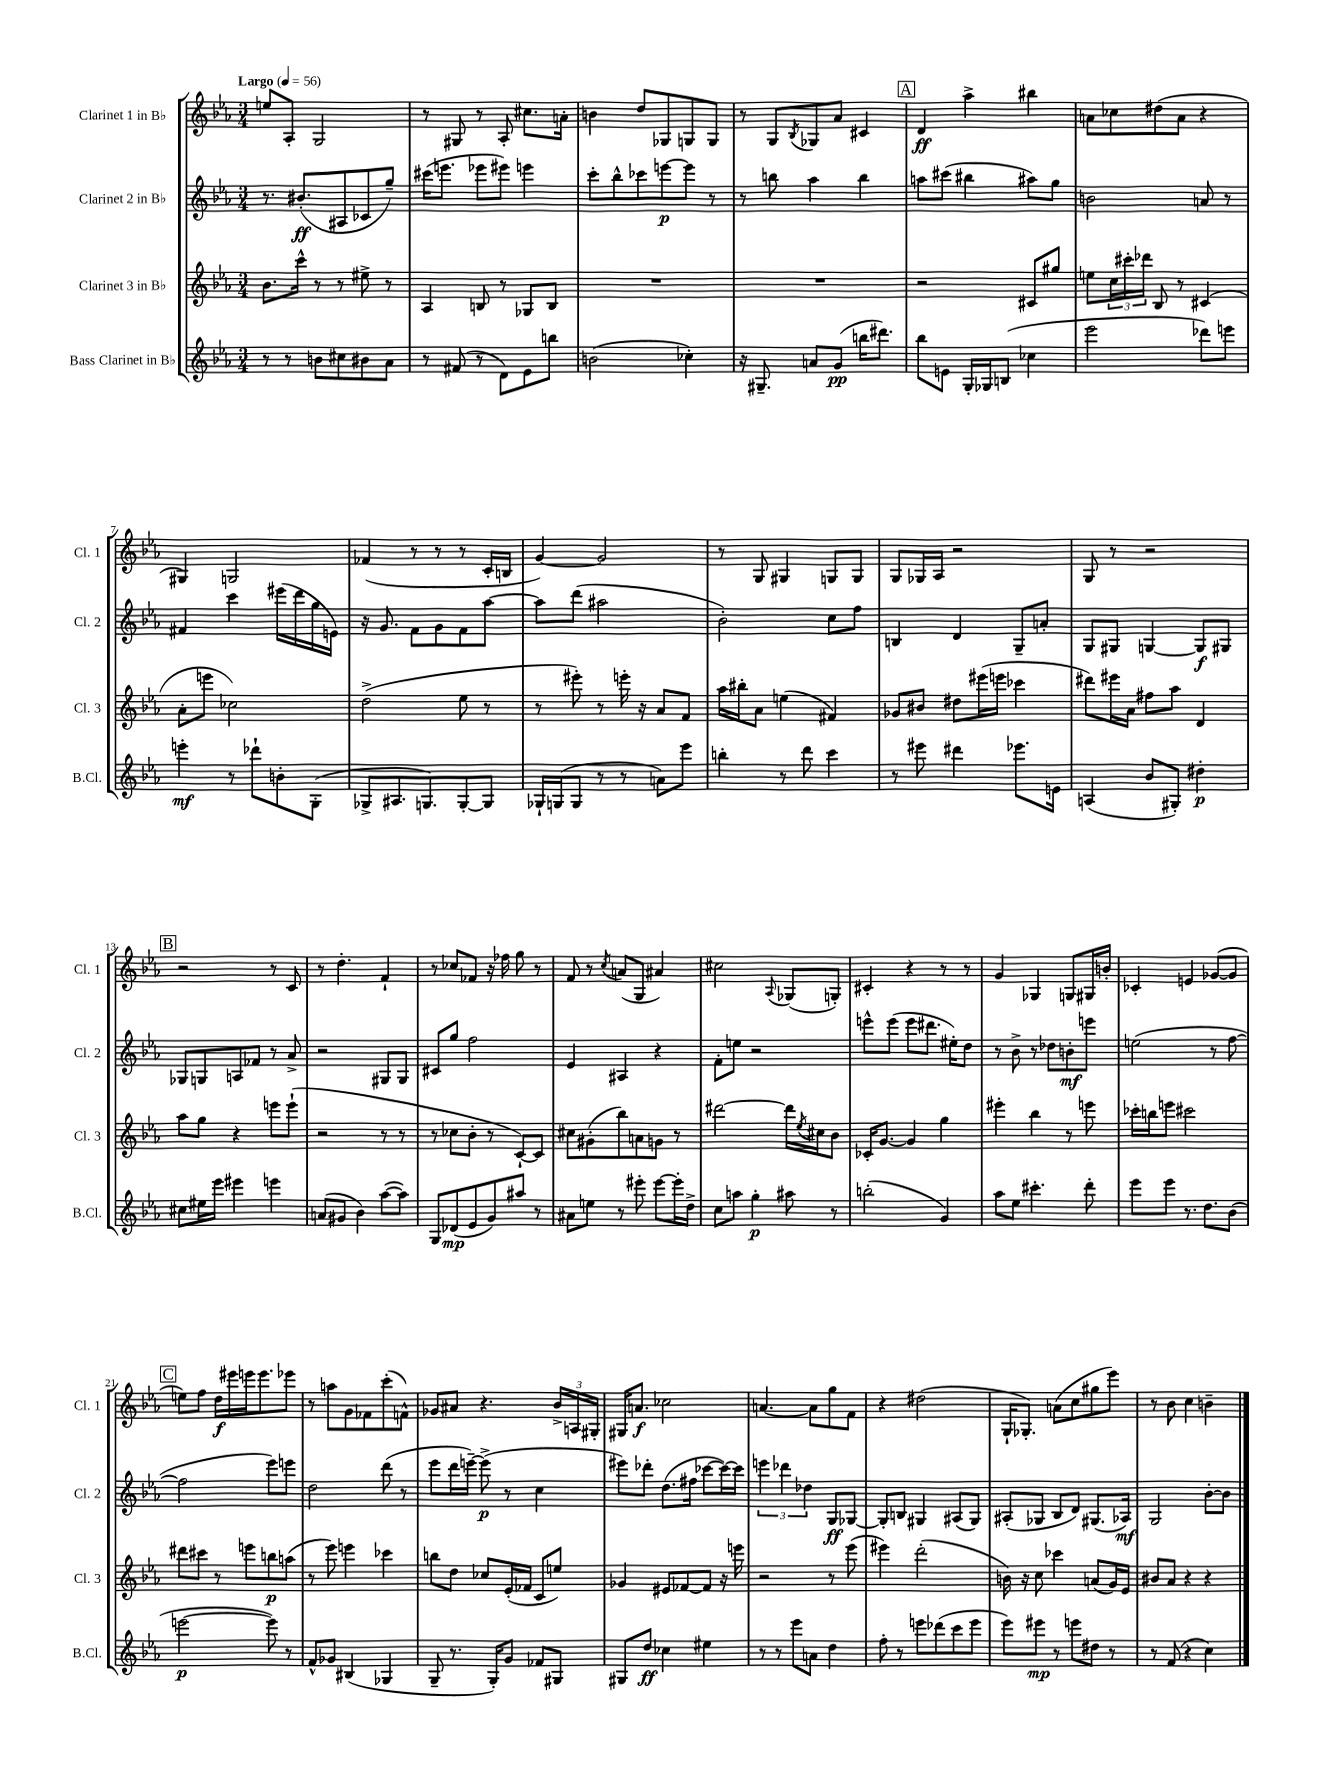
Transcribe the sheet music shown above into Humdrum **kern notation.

**kern	**dynam	**kern	**dynam	**kern	**dynam	**kern	**dynam
*part4	*part4	*part3	*part3	*part2	*part2	*part1	*part1
*staff4	*staff4	*staff3	*staff3	*staff2	*staff2	*staff1	*staff1
*I"Bass Clarinet in B♭	*	*I"Clarinet 3 in B♭	*	*I"Clarinet 2 in B♭	*	*I"Clarinet 1 in B♭	*
*I'B.Cl.	*	*I'Cl. 3	*	*I'Cl. 2	*	*I'Cl. 1	*
*clefG2	*	*clefG2	*	*clefG2	*	*clefG2	*
*k[b-e-a-]	*	*k[b-e-a-]	*	*k[b-e-a-]	*	*k[b-e-a-]	*
*M3/4	*	*M3/4	*	*M3/4	*	*M3/4	*
*MM56	*	*MM56	*	*MM56	*	*MM56	*
=1	=1	=1	=1	=1	=1	=1	=1
!	!	!	!	!	!	!LO:TX:a:B:t=Largo	!
8r	.	8.b-\L	.	8.r	.	8een/L	.
8r	.	.	.	.	.	8A-'/J	.
.	.	16ccc^^\Jk	.	(8.b#X'/L	ff	.	.
8bn\L	.	8r	.	.	.	2G/	.
8cc#X\	.	8r	.	8A#X/	.	.	.
8b#X\	.	8ee#X^\	.	8c-X/	.	.	.
8a-\J	.	8r	.	8gg~/J)	.	.	.
=2	=2	=2	=2	=2	=2	=2	=2
8r	.	4A-/	.	(16ccc#X\KL	.	8r	.
.	.	.	.	8.eeen\J	.	.	.
(8f#X/	.	.	.	.	.	8G#X/	.
8r	.	8Bn/	.	8eee-X\L	.	8r	.
8d\L)	.	8r	.	8eee#X\J)	.	8A-'/	.
8e-\	.	8G-X/L	.	4eeen\	.	8.cc#X\L	.
8bbn\J	.	8B/J	.	.	.	.	.
.	.	.	.	.	.	16an'\Jk	.
=3	=3	=3	=3	=3	=3	=3	=3
(2bn\	.	2.r	.	8ccc'\L	.	4bn\	.
.	.	.	.	8bb-^^\	.	.	.
.	.	.	.	8ccc-X\	.	8dd/L	.
.	.	.	.	[8eeen\	p	8G-X/	.
4cc-X'\)	.	.	.	8eee\J]	.	8Gn/	.
.	.	.	.	8r	.	8G/J	.
=4	=4	=4	=4	=4	=4	=4	=4
16r	.	2.r	.	8r	.	8r	.
8.G#X~/	.	.	.	.	.	.	.
.	.	.	.	8bbn\	.	8G/L	.
.	.	.	.	.	.	8qB-/	.
8an/L	.	.	.	4aa-\	.	8G-X/	.
(8g/J	pp	.	.	.	.	8a-/J	.
16bbn\KL	.	.	.	4bb\	.	4c#X/	.
8.ddd#X\J)	.	.	.	.	.	.	.
!!LO:REH:place=s1:t=A
=5	=5	=5	=5	=5	=5	=5	=5
8bb-\L	.	2r	.	8aan\L	.	4d/	ff
8en\J	.	.	.	(8ccc#X\J	.	.	.
16G'/LL	.	.	.	4bb#X\	.	4aa-^\	.
16G-X/J	.	.	.	.	.	.	.
(8Bn/J	.	.	.	.	.	.	.
4cc-X\	.	8c#X/L	.	8aa#X\L)	.	4bb#X\	.
.	.	8gg#X/J	.	8gg\J	.	.	.
=6	=6	=6	=6	=6	=6	=6	=6
2eee-\	.	8een\L	.	2bn\	.	8an\L	.
.	.	24cc\L	.	.	.	8cc-X\	.
.	.	24ccc#X'\	.	.	.	.	.
.	.	24ddd-X\JJ	.	.	.	.	.
.	.	8B-/	.	.	.	(8dd#X\	.
.	.	8r	.	.	.	8a\J	.
8ddd-X\L)	.	(4c#X/	.	8an/	.	4r	.
8eeen\J	.	.	.	8r	.	.	.
!!LO:LB:g=z
=7	=7	=7	=7	=7	=7	=7	=7
4eeen'\	mf	8a-'\L	.	4f#X/	.	4G#X/)	.
.	.	8eeen\J	.	.	.	.	.
8r	.	2cc-X\)	.	4ccc\	.	2Gn/	.
8ddd-X`\L	.	.	.	.	.	.	.
8bn'\	.	.	.	(16eee#X\LL	.	.	.
.	.	.	.	16ddd\	.	.	.
(8G'\J	.	.	.	16gg\	.	.	.
.	.	.	.	16en\JJ)	.	.	.
=8	=8	=8	=8	=8	=8	=8	=8
8G-X^/L	.	(2dd^\	.	16r	.	(4f-X/	.
.	.	.	.	8.g/	.	.	.
8.A#X/	.	.	.	.	.	.	.
.	.	.	.	8f\L	.	8r	.
8.Gn/)	.	.	.	.	.	.	.
.	.	.	.	8g\	.	8r	.
[8G'/	.	8ee-\	.	8f\	.	8r	.
8G/J]	.	8r	.	[8aa-\J	.	16c'/LL	.
.	.	.	.	.	.	16Bn/JJ	.
=9	=9	=9	=9	=9	=9	=9	=9
16G-X`/LL	.	8r	.	8aa-\L]	.	[4g/)	.
(16Gn/J	.	.	.	.	.	.	.
8G/J	.	8eee#X'\)	.	(8ddd\J	.	.	.
8r	.	8r	.	2aa#X\	.	2g/]	.
8r	.	16eeen'\	.	.	.	.	.
.	.	16r	.	.	.	.	.
8an\L)	.	8a-/L	.	.	.	.	.
8eee-\J	.	8f/J	.	.	.	.	.
=10	=10	=10	=10	=10	=10	=10	=10
4bbn'\	.	16aa-\LL	.	2b-'\)	.	8r	.
.	.	16bb#X'\J	.	.	.	.	.
.	.	8a-\J	.	.	.	8G/	.
8r	.	(4een\	.	.	.	4G#X/	.
8ddd\	.	.	.	.	.	.	.
4ccc\	.	4f#X/)	.	8cc\L	.	8Gn/L	.
.	.	.	.	8ff\J	.	8G/J	.
=11	=11	=11	=11	=11	=11	=11	=11
8r	.	8g-X/L	.	4Bn/	.	8G/L	.
8eee#X\	.	8b#X/J	.	.	.	16G-X/L	.
.	.	.	.	.	.	16A-/JJ	.
4ddd#X\	.	8dd#X\L	.	4d/	.	2r	.
.	.	(16eee#X\L	.	.	.	.	.
.	.	16eeen\JJ	.	.	.	.	.
8.eee-X\L	.	4ccc-X\	.	8G~/L	.	.	.
.	.	.	.	8an'/J	.	.	.
16en\Jk	.	.	.	.	.	.	.
=12	=12	=12	=12	=12	=12	=12	=12
(4An/	.	8ddd#X\L)	.	8G/L	.	8G/	.
.	.	16eee#X\L	.	8G#X/J	.	8r	.
.	.	16a-\JJ	.	.	.	.	.
8b-/L	.	8ff#X\L	.	[4Gn/	.	2r	.
8G#X'/J)	.	8aa-\J	.	.	.	.	.
4dd#X'\	p	4d/	.	8G/L]	f	.	.
.	.	.	.	8G#X/J	.	.	.
!!LO:LB:g=z
!!LO:REH:place=s1:t=B
=13	=13	=13	=13	=13	=13	=13	=13
8cc#X\L	.	8aa-\L	.	8G-X/L	.	2r	.
16ee#X\L	.	8gg\J	.	8Gn/	.	.	.
16eee-\JJ	.	.	.	.	.	.	.
4eee#X\	.	4r	.	8An/	.	.	.
.	.	.	.	8f-X/J	.	.	.
4eeen\	.	8eeen\L	.	8r	.	8r	.
.	.	(8eee`\J	.	8a-^/	.	8c/	.
=14	=14	=14	=14	=14	=14	=14	=14
(8an/L	.	2r	.	2r	.	8r	.
8g#X/J	.	.	.	.	.	4.dd'\	.
4b-\)	.	.	.	.	.	.	.
([8aa-\L	.	8r	.	8G#X/L	.	4f`/	.
8aa-\J])	.	8r	.	8G#/J	.	.	.
=15	=15	=15	=15	=15	=15	=15	=15
8G/L	.	8r	.	8c#X/L	.	8r	.
(8d-X/	mp	8cc-X\L	.	8gg/J	.	8cc-X/L	.
8e-/	.	8b-'\J	.	2ff\	.	8f-X/J	.
8g/)	.	8r	.	.	.	16r	.
.	.	.	.	.	.	16ff-X\	.
8aa#X/J	.	[8c`/L)	.	.	.	8gg\	.
8r	.	8c/J]	.	.	.	8r	.
=16	=16	=16	=16	=16	=16	=16	=16
8a#X\L	.	8cc#X\L	.	4e-/	.	8f/	.
8een\J	.	(8g#X'\	.	.	.	8r	.
.	.	.	.	.	.	8qcc/	.
8r	.	8bb-\)	.	4A#X/	.	(8an/L	.
8eee#X'\	.	8an\	.	.	.	8G/J	.
[8eee#\L	.	8gn\J	.	4r	.	4a#X/)	.
16eee#'\L]	.	8r	.	.	.	.	.
16dd^\JJ	.	.	.	.	.	.	.
=17	=17	=17	=17	=17	=17	=17	=17
8cc\L	.	[2ddd#X\	.	8f'\L	.	2cc#X\	.
8aan\J	.	.	.	8een\J	.	.	.
4gg'\	p	.	.	2r	.	.	.
.	.	.	.	.	.	8qqA-/	.
8aa#X\	.	16ddd#\LL]	.	.	.	(8G-X/L	.
.	.	8qee-/	.	.	.	.	.
.	.	16cc#X\J	.	.	.	.	.
8r	.	8b-\J	.	.	.	8Gn'/J)	.
=18	=18	=18	=18	=18	=18	=18	=18
(2bbn'\	.	16c-X'/KL	.	8eeen^^\L	.	4c#X'/	.
.	.	[8.g/J	.	.	.	.	.
.	.	.	.	(8eee\J	.	.	.
.	.	4g/]	.	8eee\L	.	4r	.
.	.	.	.	8.ddd#X\J	.	.	.
4g/)	.	4gg\	.	.	.	8r	.
.	.	.	.	16ee#X'\KL)	.	.	.
.	.	.	.	8dd\J	.	8r	.
=19	=19	=19	=19	=19	=19	=19	=19
8aa-\L	.	4eee#X'\	.	8r	.	4g/	.
8ee-\J	.	.	.	8b-^\	.	.	.
4.ccc#X'\	.	4bb-\	.	8r	.	4G-X/	.
.	.	.	.	8dd-X\L	.	.	.
.	.	8r	.	8bn'\	mf	8Gn/L	.
8ddd'\	.	8eeen\	.	8eeen\J	.	16G#X/L	.
.	.	.	.	.	.	16bn'/JJ	.
=20	=20	=20	=20	=20	=20	=20	=20
8eee-\L	.	16ccc-X'\LL	.	(2een\	.	4c-X'/	.
.	.	16bbn\J	.	.	.	.	.
8eee-\J	.	8eeen\J	.	.	.	.	.
8.r	.	2ccc#X\	.	.	.	4en/	.
8.dd\L	.	.	.	.	.	.	.
.	.	.	.	8r	.	([8g-X/L	.
(8b-\J	.	.	.	[8ff\	.	8g-/J]	.
!!LO:LB:g=z
!!LO:REH:place=s1:t=C
=21	=21	=21	=21	=21	=21	=21	=21
[2eeen\	p	8ddd#X\L	.	2ff\]	.	8een\L)	.
.	.	8ccc#X\J	.	.	.	8ff\J	.
.	.	8r	.	.	.	16dd\LL	f
.	.	.	.	.	.	16eee#X\	.
.	.	8eeen\L	.	.	.	16eeen\J	.
.	.	.	.	.	.	8.eee\	.
8eee\])	.	8bbn\	p	8eee-\L)	.	.	.
8r	.	(8aan\J	.	8eeen\J	.	8eee-X\J	.
=22	=22	=22	=22	=22	=22	=22	=22
8f^^/L	.	8r	.	2dd\	.	8r	.
8g-X/J	.	8eee-\)	.	.	.	8aan\L	.
(4B#X/	.	4eeen\	.	.	.	8g\	.
.	.	.	.	.	.	8f-X\	.
4G-X/	.	4ccc-X\	.	(8ddd\	.	(8ccc'\	.
.	.	.	.	8r	.	8fn^^\J)	.
=23	=23	=23	=23	=23	=23	=23	=23
8G~/	.	8bbn\L	.	8eee-\L	.	8g-X/L	.
8.r	.	8dd\J	.	16ddd\L	.	8a#X/J	.
.	.	.	.	[16eeen~\JJ)	.	.	.
.	.	8cc-X/L	.	(8eee^\]	p	4.r	.
16G'/KL)	.	.	.	.	.	.	.
8g/J	.	(16e-'/L	.	8r	.	.	.
.	.	16f-X/JJ	.	.	.	.	.
8f-X/L	.	8c/L	.	4cc\	.	.	.
8G#X/J	.	8een/J)	.	.	.	24b-^/LL	.
.	.	.	.	.	.	24An/	.
.	.	.	.	.	.	24G#X'/JJ	.
=24	=24	=24	=24	=24	=24	=24	=24
8G#X/L	.	4g-X/	.	8eee#X\L)	.	16G#X/KL	.
.	.	.	.	.	.	8.an/J	f
8dd/J	ff	.	.	8ddd-X'\J	.	.	.
4cc-X\	.	8e#X/L	.	(8.dd\L	.	2cc-X\	.
.	.	[8f-X/	.	.	.	.	.
.	.	.	.	16ff#X\Jk	.	.	.
4ee#X\	.	8f-/J]	.	[8ccc-X\L	.	.	.
.	.	16r	.	16ccc-\L_)	.	.	.
.	.	16eeen\	.	16ccc-\JJ]	.	.	.
=25	=25	=25	=25	=25	=25	=25	=25
8r	.	2r	.	6eeen\	.	[4.an/	.
8r	.	.	.	.	.	.	.
.	.	.	.	6ddd-X\	.	.	.
8eee-\L	.	.	.	.	.	.	.
.	.	.	.	6dd-X\	.	.	.
8an\J	.	.	.	.	.	8a\L]	.
4dd\	.	8r	.	8G/L	ff	8gg\	.
.	.	(8eee-\	.	[8G-X/J	.	8f\J	.
=26	=26	=26	=26	=26	=26	=26	=26
8ff'\	.	4eee#X\)	.	8G-'/L]	.	4r	.
8r	.	.	.	8Bn/J	.	.	.
8eeen\L	.	(2ddd'\	.	4G#X/	.	(2dd#X\	.
(8ddd-X\	.	.	.	.	.	.	.
8ccc\	.	.	.	(8A#X/L	.	.	.
8eee\J	.	.	.	8G#/J)	.	.	.
=27	=27	=27	=27	=27	=27	=27	=27
8eee-\L)	.	16bn\)	.	(8A#X'/L	.	16G`/KL	.
.	.	16r	.	.	.	8.G-X'/J)	.
8eee#X\J	mp	8cc\	.	8G-X/J	.	.	.
8r	.	4ccc-X\	.	8B-/L	.	(8an\L	.
8eeen\L	.	.	.	8d/J)	.	8cc\	.
8dd#X\J	.	(8an/L	.	(8.G#X/L	.	8gg#X\	.
8r	.	16g/L)	.	.	.	8eee-\J)	.
.	.	16e-/JJ	.	16A-X/Jk)	mf	.	.
=28	=28	=28	=28	=28	=28	=28	=28
8r	.	8b#X/L	.	2G/	.	8r	.
(8f/	.	8a-/J	.	.	.	8b-\	.
4r	.	4r	.	.	.	4cc\	.
4cc\)	.	4r	.	[8b-'\L	.	4bn~\	.
.	.	.	.	8b-\J]	.	.	.
==	==	==	==	==	==	==	==
*-	*-	*-	*-	*-	*-	*-	*-
